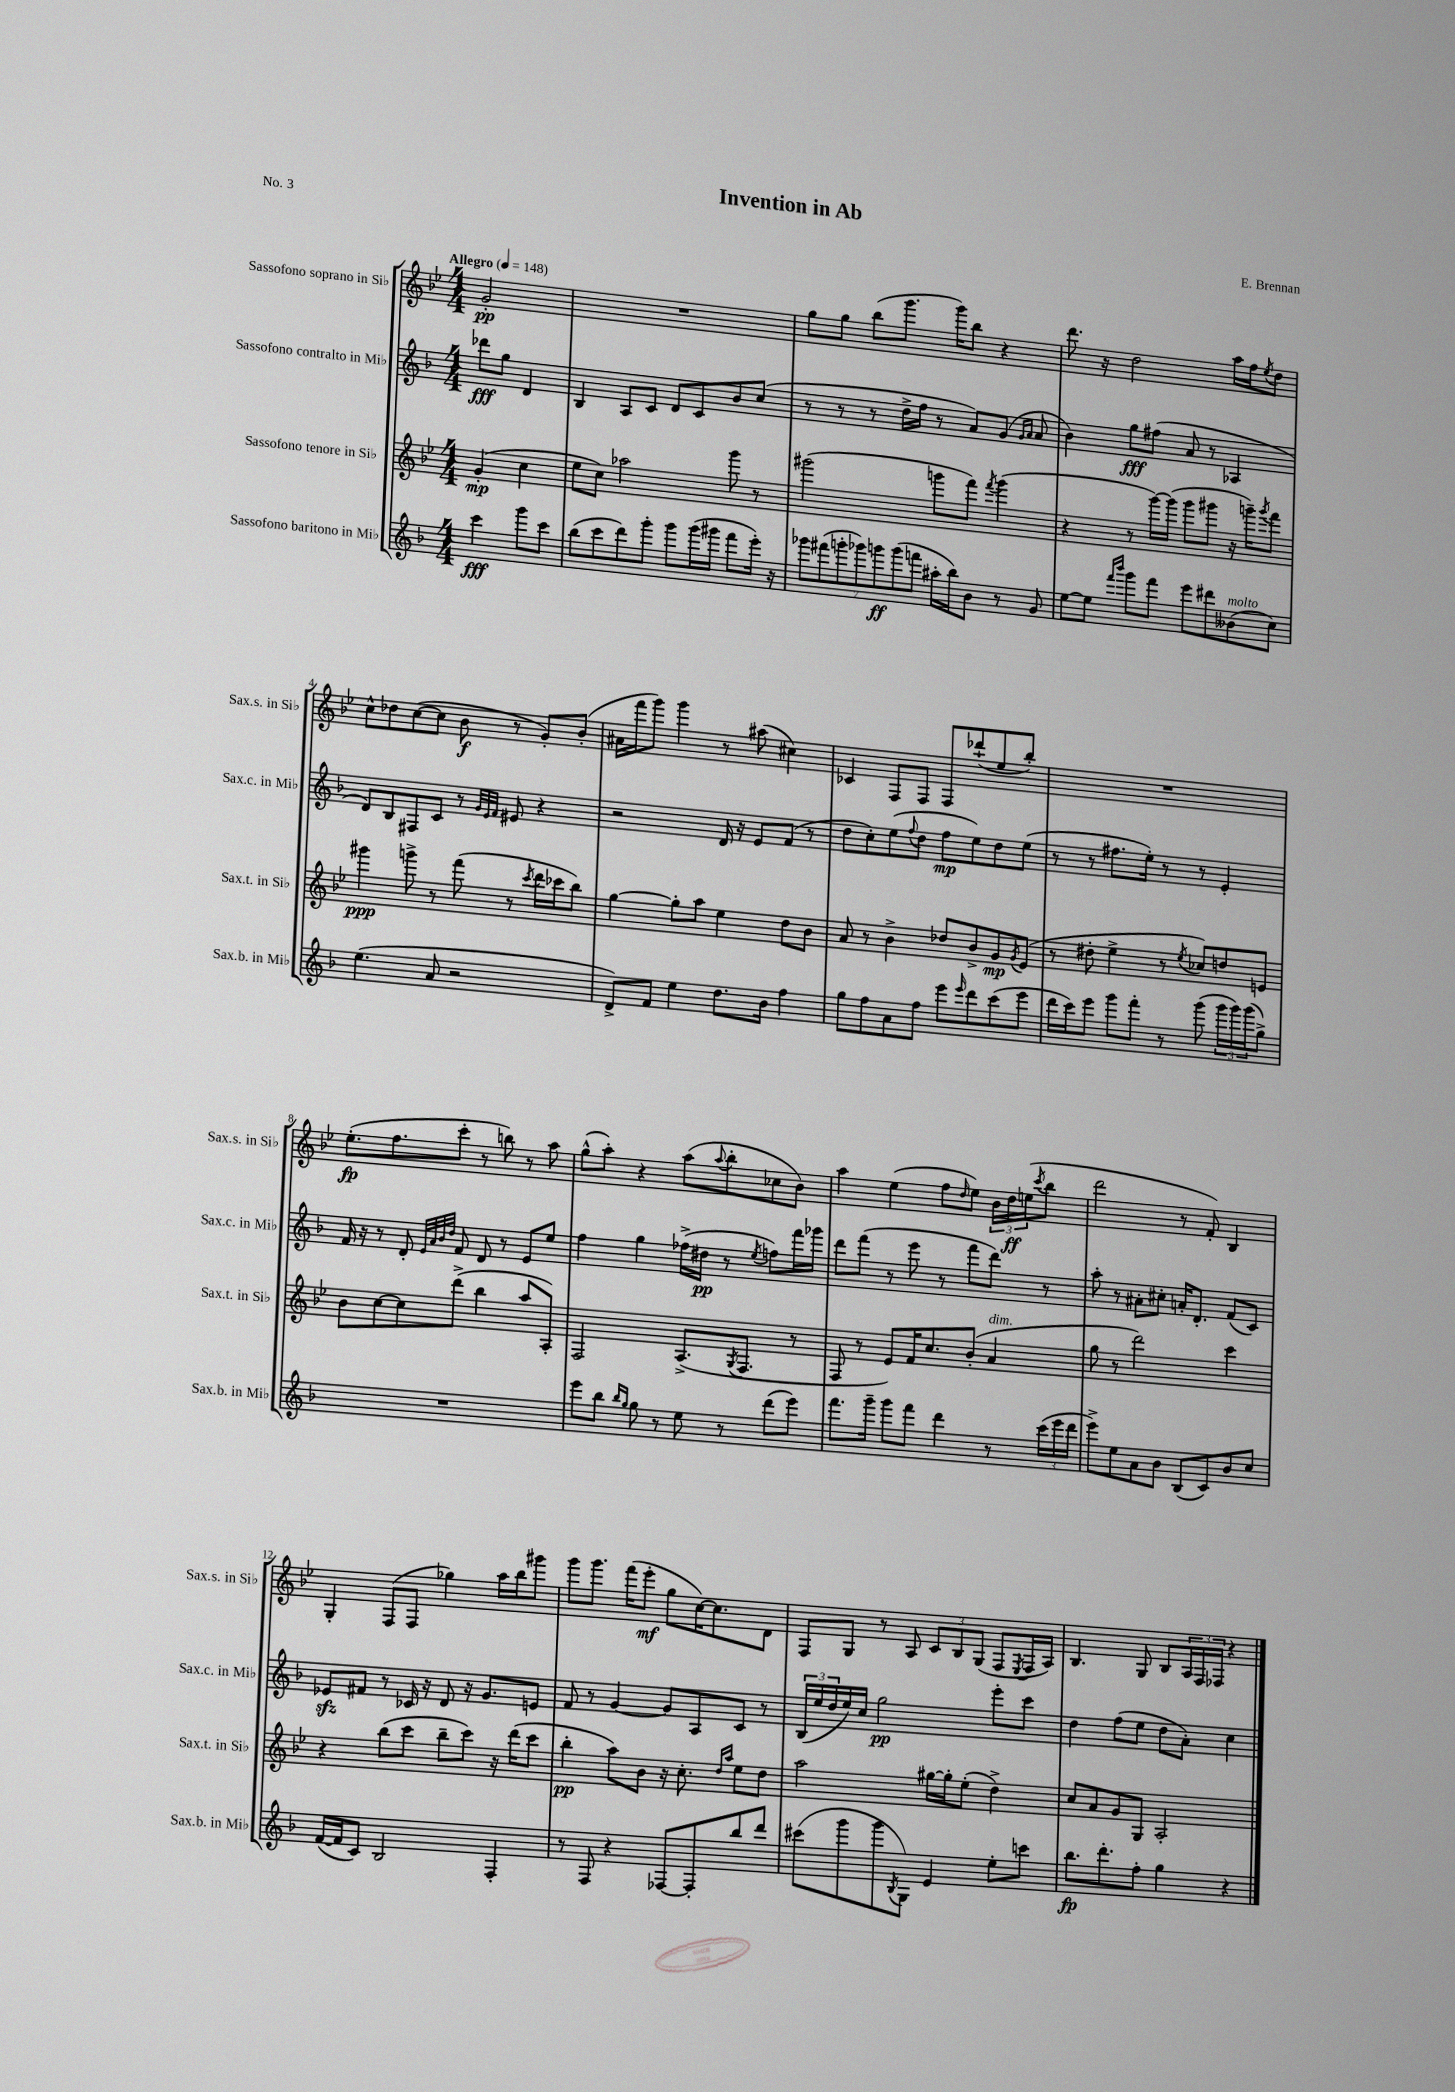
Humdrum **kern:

**kern	**kern	**kern	**kern
*staff4	*staff3	*staff2	*staff1
*clefG2	*clefG2	*clefG2	*clefG2
*k[b-]	*k[b-e-]	*k[b-]	*k[b-e-]
*M4/4	*M4/4	*M4/4	*M4/4
*MM148	*MM148	*MM148	*MM148
4ccc	(4g'	8ddd-	2g'
.	.	8gg	.
8ggg	4cc	4d	.
8ccc	.	.	.
=	=	=	=
(8bb-	8ee-	4B-	1r
8ccc	8cc)	.	.
8ddd)	2aa-	8A	.
8ggg'	.	8c	.
8ggg	.	8d	.
(16ggg	.	8c	.
16ggg#	.	.	.
8fff	8ggg	8b-	.
16eee')	8r	(8cc	.
16r	.	.	.
=	=	=	=
14ggg-	(2ggg#	8r	8gg
(14fff#	.	.	.
.	.	8r	8gg
14ggg'	.	.	.
14ggg-)	.	.	.
.	.	8r	(8bb-
14ggg	.	.	.
(14ggg	.	.	.
.	.	16dd^	8.ggg
14fff	.	.	.
.	.	16ff	.
16aa#'	8ggg	8r	.
16bb-)	.	.	16ggg)
8b-	8fff)	8a)	8bb-
.	8qfff	.	.
8r	(4ggg	(8g	4r
.	.	16qqg	.
.	.	16qqa	.
8g	.	8a	.
=	=	=	=
[8ee	4r	4b-)	8.ddd
8ee]	.	.	.
.	.	.	16r
16qqfff	.	.	.
16qqbbb-	.	.	.
8ggg	8r	8gg	2dd
8fff	[16ggg)	(8ff#	.
.	(16ggg]	.	.
8eee	8ggg	8a	.
8ddd#	8ggg#	8r	.
(8b--	16r	4A-	16aa
.	16ggg~)	.	16ff
.	8qggg	.	8qee-
8cc)	8fff	.	8dd
=	=	=	=
(4.ee	4ggg#	8d)	8cc^^
.	.	8B-	8dd-
.	8ggg^	8F#	([8cc
8a	8r	8c	8cc]
2r	(8fff	8r	8b-
.	.	32qqg	.
.	.	32qqe	.
.	.	32qqf	.
.	8r	8e#	8r
.	8qccc	.	.
.	16ddd	4r	8g')
.	16ccc-	.	.
.	8bb-)	.	(8b-'
=	=	=	=
8d^)	[4gg	2r	16a#
.	.	.	16fff
8f	.	.	8ggg)
4ee	8gg']	.	4ggg
.	8aa	.	.
8.dd	4ee-	16d	8r
.	.	16r	.
.	.	8e	(8aa#
16b-	.	.	.
4ff	8dd	(8f	4cc#)
.	8b-	8r	.
=	=	=	=
8gg	8a	8dd	4c-
8ff	8r	8cc')	.
8a	4b-^	(8ee	8F
.	.	8qqff	.
8ff	.	8dd	8F
8eee	8dd-	8ff	8F
16qqeee	.	.	.
8ddd	8b-^	8ee)	(8ddd-`
(8ccc	8g	8dd	8ee-
.	8qg	.	.
8eee	(8e-	(8ee	8bb-')
=	=	=	=
16ddd	8r	8r	1r
16ccc)	.	.	.
8eee	8dd#'	8r	.
8ggg	4ee-^	8.ff#	.
8fff'	.	.	.
.	.	16ee')	.
8r	8r	8r	.
.	8qee-	.	.
(8ggg	8cc-)	8r	.
24ggg	8dd	4e'	.
24ggg)	.	.	.
(24ggg	.	.	.
8gg^)	8e	.	.
=	=	=	=
1r	8b-	16f	(8.ee-'
.	.	16r	.
.	[8cc	8r	.
.	.	.	8.ff
.	8cc]	8d'	.
.	.	32qqe	.
.	.	32qqa	.
.	.	32qqb-	.
.	.	32qqdd	.
.	(8ddd^	8f	8ccc'
.	4bb-	8d	8r
.	.	8r	8bb)
.	8aa	8e	8r
.	8A')	8ee	8aa
=	=	=	=
8eee	2F	4ff	(8gg^^
8bb-	.	.	8aa')
16qqbb-	.	.	.
16qqgg	.	.	.
8gg	.	4gg	4r
8r	.	.	.
8ee	(8.A^	(16ff-^	(8aa
.	.	16dd#	.
.	.	.	8qqaa
8r	.	8r	8bb-'
.	8qG	.	.
.	8.F	.	.
.	.	8qee	.
(8ddd	.	8ff)	8cc-
8eee)	8r	16fff	8b-)
.	.	16ggg-	.
=	=	=	=
8.fff	8F	8ddd	4aa
.	8r	(8fff	.
16ggg~	.	.	.
8ggg	8e-)	8r	(4ee-
8fff	16f	8eee	.
.	8.cc	.	.
4ddd	.	8r	8ff
.	.	.	16qqdd
.	(8b-'	8fff	8ee-)
8r	4a	8ddd)	24b-
.	.	.	24dd
.	.	.	(24ee
.	.	.	8qccc
(24ccc	.	8r	8bb-
24eee	.	.	.
24ddd	.	.	.
=	=	=	=
8eee^)	8gg	8aa'	2ddd
8ee	8r	8r	.
8a	2ddd)	8a#'	.
8b-	.	8cc#'	.
(8B-	.	16a'	8r
.	.	8.d'	.
8c)	.	.	8f')
8b-	4ccc	(8f	4B-
8cc	.	8c)	.
=	=	=	=
([16f	4r	8e-	4G'
16f]	.	.	.
8c)	.	8f#	.
2B-	(8bb-	8r	(8F
.	8ccc	16c-	8F
.	.	16r	.
.	8bb-~	8d	4gg-)
.	8ccc)	16r	.
.	.	8.g	.
4F'	16r	.	16aa
.	(16ddd	.	16bb-
.	8ccc	8e	8ggg#
=	=	=	=
8r	4bb-'	8f	8ggg
8F	.	8r	8.ggg
4r	8aa)	[4g	.
.	.	.	(16fff
.	8b-	.	8eee-'
[8F-	16r	8g]	8gg
.	8.cc'	.	.
8F-']	.	8A	[16cc)
.	.	.	8.cc]
.	16qqdd	.	.
.	16qqaa	.	.
8bb-	8ee-	8c	.
8ddd	8dd	8r	8d
=	=	=	=
(8ccc#	2aa	(24B-	8F
.	.	24ee	.
.	.	24dd	.
8ggg	.	16ee)	8G
.	.	16cc	.
8ggg	.	2gg	8r
8qB-	.	.	.
8G)	.	.	8A
4e	[16gg#	.	12c
.	16gg#']	.	.
.	.	.	12B-
.	(8ee-'	.	.
.	.	.	(12G
8ee'	4dd^)	8eee'	8F
.	.	.	8qE-
8ccc	.	8ccc	16F
.	.	.	16A)
=	=	=	=
8.bb-	8cc	4dd	4.B-
.	8a	.	.
8.ddd'	.	.	.
.	8g	(8ff	.
8ff'	8G	8ee	8G
4gg	2A'	8dd	8B-
.	.	8a')	24A
.	.	.	24F
.	.	.	24F-
4r	.	4cc	4r
==	==	==	==
*-	*-	*-	*-
